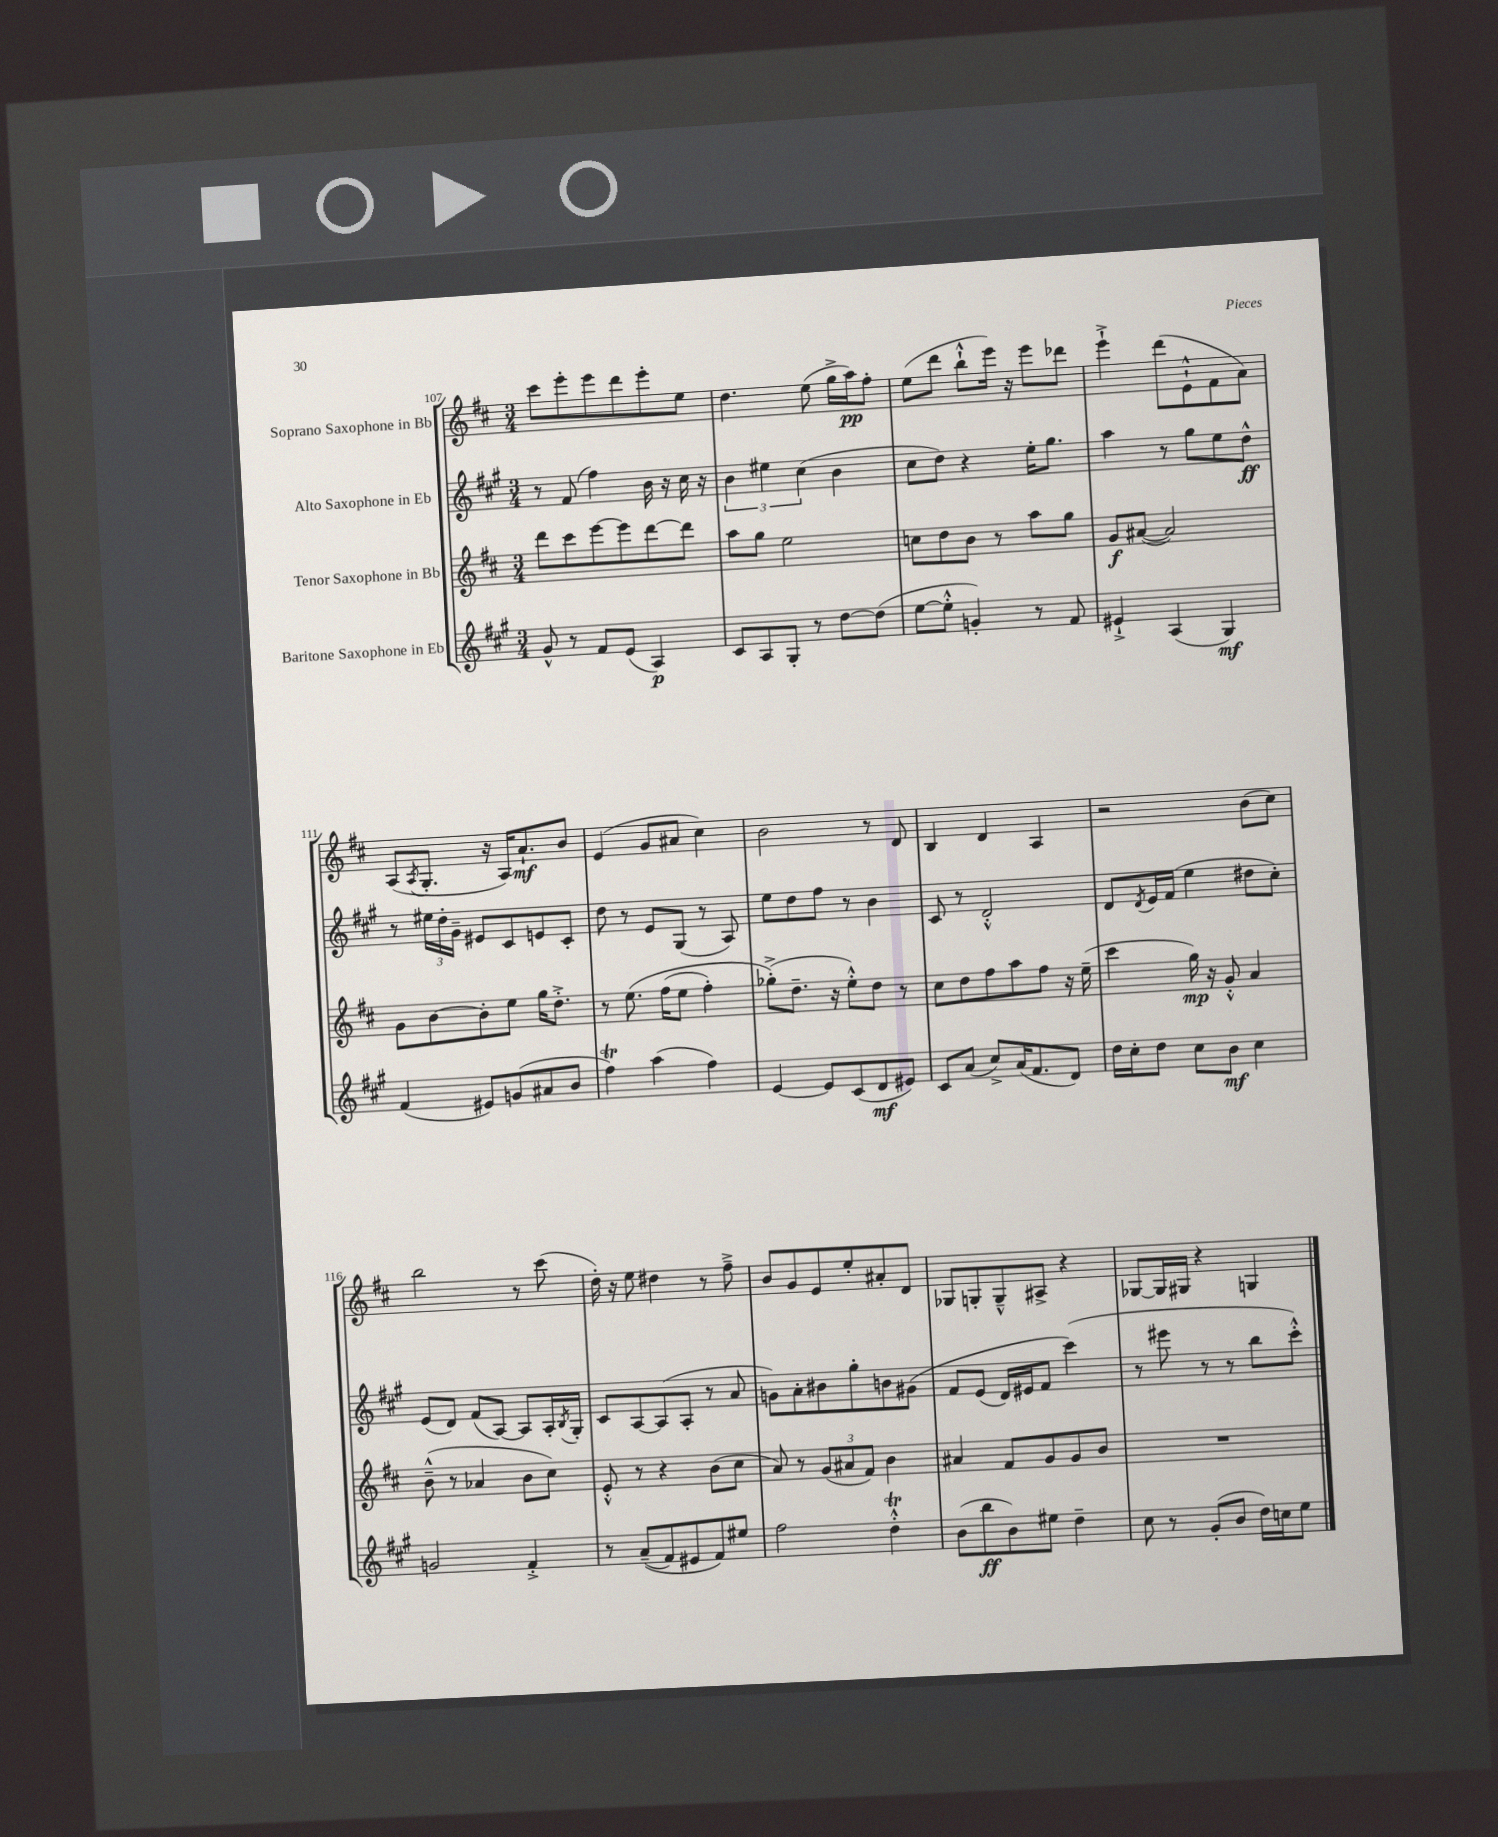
<<
\new StaffGroup <<
\new Staff = "s0" \with { instrumentName = "Soprano Saxophone in Bb" } {
    \clef treble \key d \major \numericTimeSignature \time 3/4
    cis'''8 e'''8-. e'''8 d'''8 e'''8-. e''8 |
    d''4. e''8( g''16-> a''16\pp) fis''8-. |
    e''8( d'''8 b''8-!-^ e'''16) r16 e'''8 des'''8 |
    e'''4-!-> d'''8( e'8-!-^ fis'8 a'8) |
    a8( \acciaccatura { a8 } g8.-. r16 a16) a'8.-!\mf b'8 |
    e'4( g'8 ais'8 cis''4) |
    b'2 r8 d'8 |
    b4 d'4 a4 |
    r2 b'8( cis''8) |
    b''2 r8 cis'''8( |
    d''16-.) r16 e''8 dis''4 r8 fis''8---> |
    b'8 g'8 e'8 e''8-. ais'8-. d'8 |
    ges8 g8-. g8---^ ais8-> r4 |
    ges8~ ges16 gis16 r4 g4 \bar "|." |
}
\new Staff = "s1" \with { instrumentName = "Alto Saxophone in Eb" } {
    \clef treble \key a \major \numericTimeSignature \time 3/4
    r8 fis'8( fis''4) b'16 r16 cis''16 r16 |
    \tuplet 3/2 { b'4 eis''4 cis''4( } b'4 |
    cis''8 d''8) r4 e''16-. gis''8. |
    a''4 r8 gis''8 e''8 d''8-^\ff |
    r8 \tuplet 3/2 { eis''16 d''16-. gis'16-- } eis'8 cis'8 e'8 cis'8-. |
    d''8 r8 e'8 gis8( r8 a8) |
    e''8 d''8 fis''8 r8 b'4 |
    cis'8 r8 d'2-.-^ |
    d'8 \acciaccatura { d'8 } e'16 fis'16( e''4 dis''8 cis''8-.) |
    e'8( d'8) fis'8( a8~) a8 a16-. \acciaccatura { b8 } gis16-. |
    cis'8 a8~ a8( a8-. r8 a'8 |
    g'8) a'8-. bis'8 gis''8-. b'8 gis'8\( |
    fis'8 e'8( d'16) eis'16 fis'8 cis'''4(\) |
    r8 eis'''8 r8 r8 b''8 cis'''8-.-^) \bar "|." |
}
\new Staff = "s2" \with { instrumentName = "Tenor Saxophone in Bb" } {
    \clef treble \key d \major \numericTimeSignature \time 3/4
    d'''8 cis'''8 e'''8~ e'''8 d'''8~ d'''8 |
    a''8 g''8 e''2 |
    c''8 d''8 b'8 r8 a''8 g''8 |
    g'8\f ais'8~( ais'2) |
    g'8 b'8~ b'8-. e''8 g''16 d''8.-.-> |
    r8 e''8.\( fis''16( e''8 fis''4-.) |
    ges''8-.->(\) d''8.-- r16 e''8-.-^) d''8 r8 |
    cis''8 d''8 fis''8 a''8 fis''8 r16 e''16--( |
    cis'''4 g''16\mp) r16 g'8-.-^ a'4 |
    b'8---^( r8 aes'4 b'8 cis''8) |
    e'8-.-^ r8 r4 b'8( cis''8 |
    a'8) r8 \tuplet 3/2 { g'8( ais'8 fis'8) } b'4 |
    ais'4 fis'8 g'8 g'8 b'8 |
    R2. \bar "|." |
}
\new Staff = "s3" \with { instrumentName = "Baritone Saxophone in Eb" } {
    \clef treble \key a \major \numericTimeSignature \time 3/4
    gis'8-^ r8 fis'8 e'8( a4\p) |
    cis'8 a8 gis8-. r8 d''8~ d''8( |
    e''8~ e''8-.-^ g'4-.) r8 fis'8 |
    eis'4-!-> a4( gis4\mf) |
    fis'4( eis'8) g'8( ais'8 b'8 |
    fis''4\trill) a''4( fis''4) |
    e'4~ e'8 cis'8( d'8\mf eis'8) |
    cis'8 a'8( cis''8->) a'16( fis'8. d'8) |
    d''16 cis''16-. d''8 cis''8 b'8\mf cis''4 |
    g'2 fis'4-.-> |
    r8 a'8--(\( fis'8) eis'8 fis'8\) eis''8 |
    fis''2 d''4-.-^\trill |
    b'8( b''8\ff b'8) eis''8 d''4-- |
    cis''8 r8 gis'8-.( b'8 d''16) c''16 e''8 \bar "|." |
}
>>
>>
\layout { \context { \Score currentBarNumber = #107 } }
